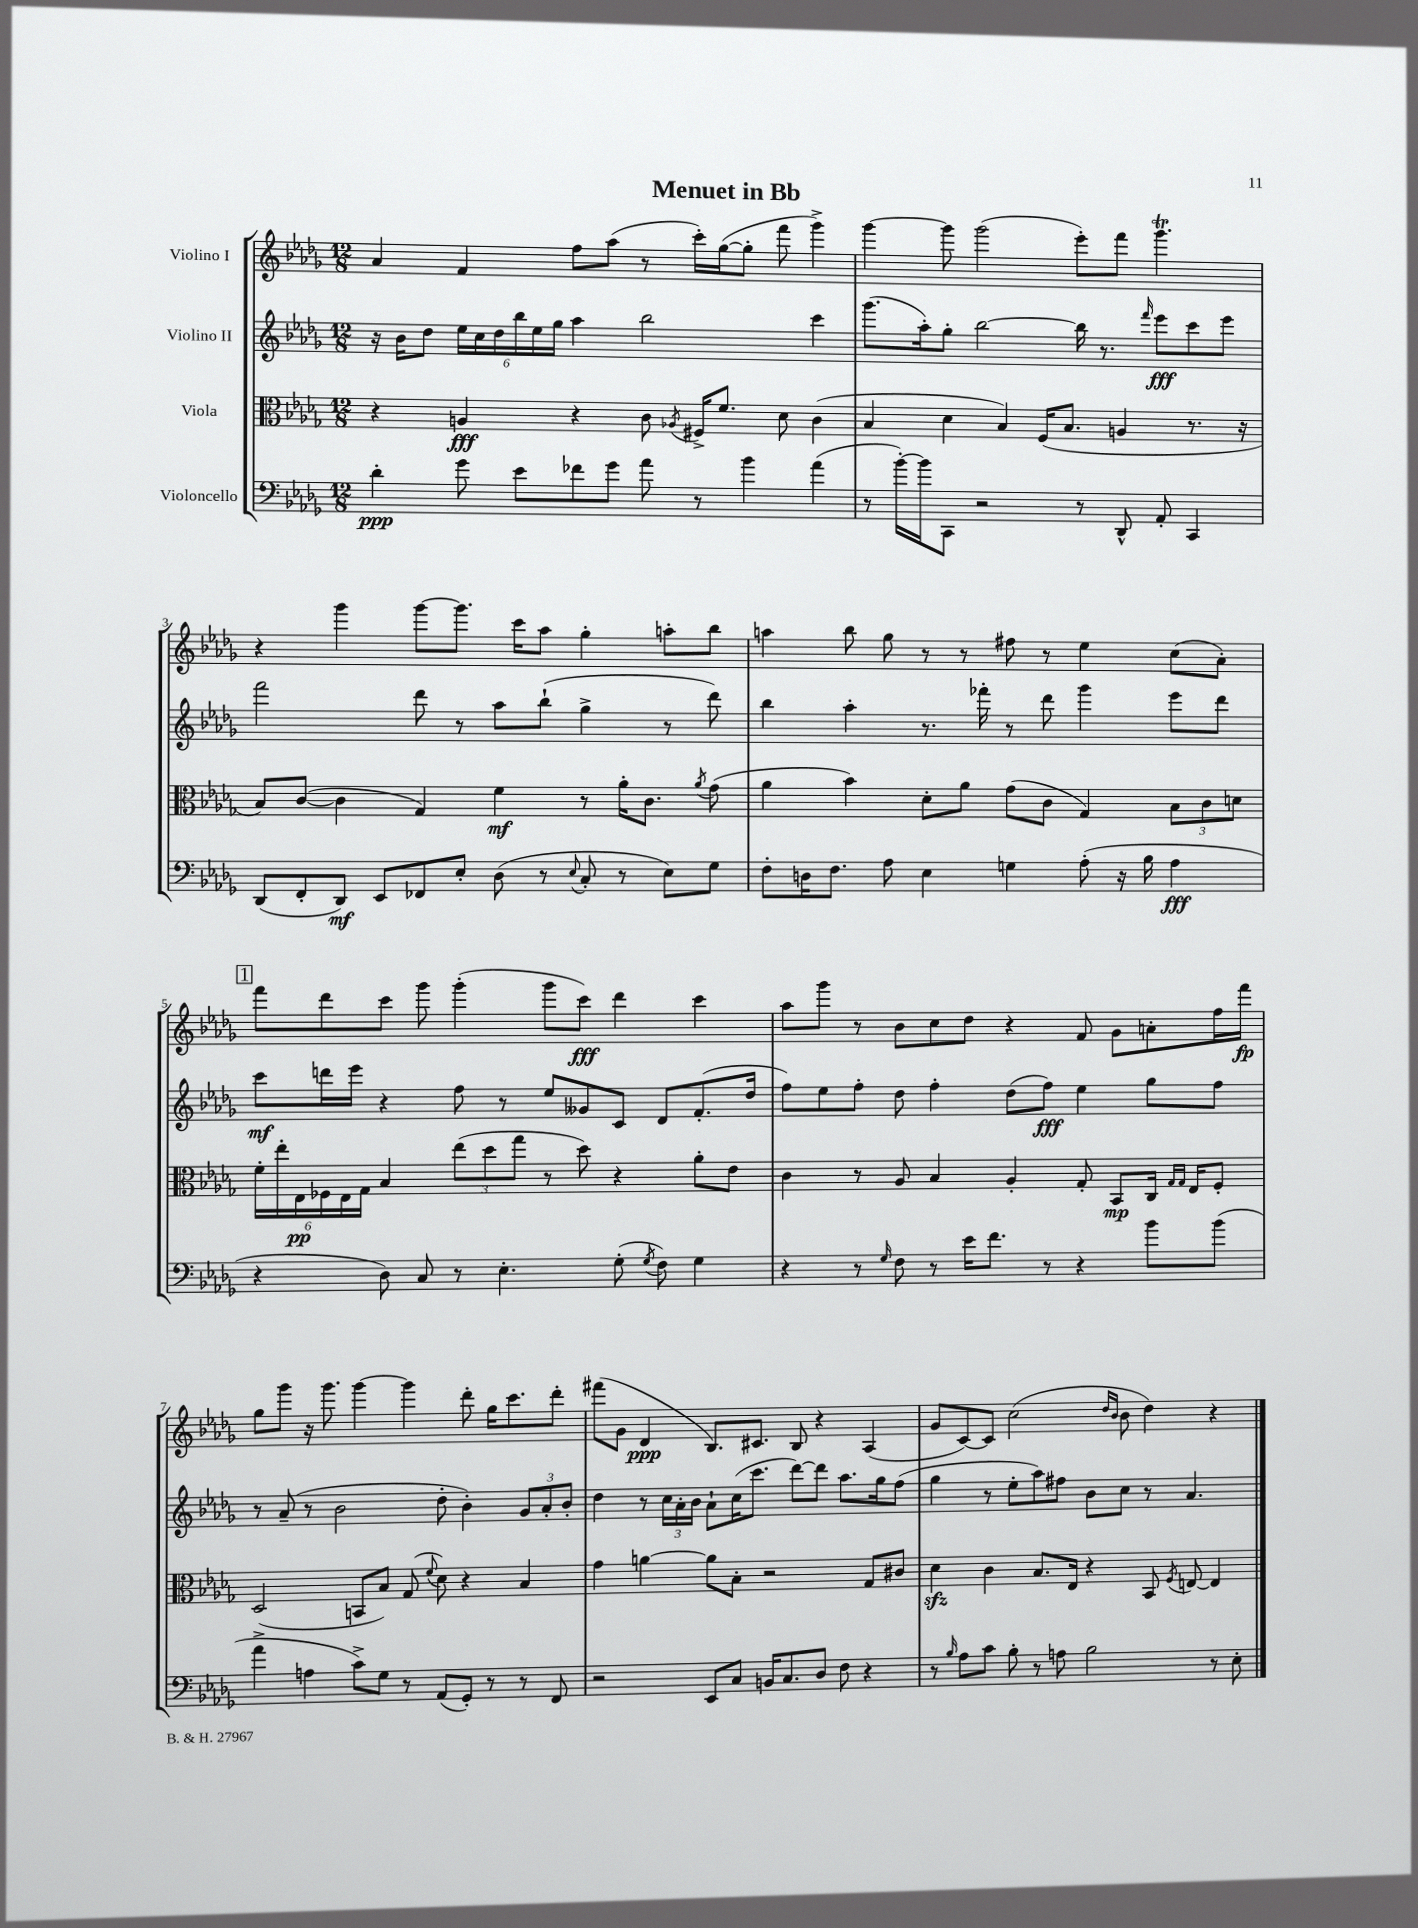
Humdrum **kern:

**kern	**kern	**kern	**kern
*staff4	*staff3	*staff2	*staff1
*clefF4	*clefC3	*clefG2	*clefG2
*k[b-e-a-d-g-]	*k[b-e-a-d-g-]	*k[b-e-a-d-g-]	*k[b-e-a-d-g-]
*M12/8	*M12/8	*M12/8	*M12/8
4d-'	4r	16r	4a-
.	.	16b-	.
.	.	8dd-	.
8g-	4A	24ee-	4f
.	.	24cc	.
.	.	24dd-	.
8e-	.	24bb-	.
.	.	24ee-	.
.	.	24gg-	.
8f-	4r	4aa-	8ff
8g-	.	.	(8aa-
8a-	8c	2bb-	8r
.	8qA-	.	.
8r	16F#^	.	16ccc')
.	8.f	.	([16gg-
4b-	.	.	8gg-']
.	8d-	.	8fff
(4a-	(4c	4ccc	4ggg-^)
=	=	=	=
8r	4B-	(8.ggg-	[4ggg-
[16b-')	.	.	.
16b-]	.	16aa-')	.
8CC	4d-	8gg-'	8ggg-]
2r	.	[2bb-	(2ggg-
.	4B-)	.	.
.	(16F	.	.
.	8.B-	.	.
8r	.	16bb-]	8eee-')
.	.	8.r	.
8DD-^^	4A	.	8fff
.	.	16qqfff	.
8AA-'	.	8eee-	4.ggg-
4CC	8.r	8ccc	.
.	.	8eee-	.
.	16r	.	.
=	=	=	=
(8DD-	8B-)	2fff	4r
8FF'	([8c	.	.
8DD-)	4c]	.	4ggg-
8EE-	.	.	.
8FF-	4G-)	8ddd-	[8ggg-
8E-'	.	8r	8.ggg-]
(8D-	4f	8aa-	.
.	.	.	16ccc
8r	.	(8bb-`	8aa-
8qqE-	.	.	.
8C'	8r	4gg-^	4gg-'
8r	16a-'	.	.
.	8.c	.	.
8E-)	.	8r	8aa'
.	8qa-	.	.
8G-	(8g-	8ddd-)	8bb-
=	=	=	=
8F'	4a-	4bb-	4aa
16D	.	.	.
8.F	.	.	.
.	4b-)	4aa-'	8bb-
8A-	.	.	8gg-
4E-	8d-'	8.r	8r
.	8a-	.	8r
.	.	16fff-'	.
4G	(8g-	8r	8ff#
.	8c	8ddd-	8r
(8A-'	4G-)	4ggg-	4ee-
16r	.	.	.
16B-	.	.	.
4A-	12B-	8eee-	(8cc
.	12c	.	.
.	.	8ddd-	8a-')
.	12d	.	.
=	=	=	=
4r	24f'	8ccc	8fff
.	24ee-'	.	.
.	24E-	.	.
.	24F-	16ddd	8ddd-
.	24E-	.	.
.	.	16eee-	.
.	24G-	.	.
8D-)	4B-	4r	8ccc
8C	.	.	8ggg-
8r	(12ee-	8ff	(4ggg-'
.	12dd-	.	.
4.E-'	.	8r	.
.	12gg-	.	.
.	8r	8ee-	8ggg-
.	8dd-)	8g--	8ccc)
(8G-'	4r	8c	4ddd-
8qG-	.	.	.
8F)	.	8d-	.
4G-	8a-'	(8.f'	4ccc
.	8e-	.	.
.	.	16dd-	.
=	=	=	=
4r	4c	8ff)	8aa-
.	.	8ee-	8ggg-
8r	8r	8ff'	8r
16qqG-	.	.	.
8F	8A-	8dd-	8b-
8r	4B-	4ff'	8cc
16e-	.	.	8dd-
8.f	.	.	.
.	4A-'	(8dd-	4r
8r	.	8ff)	.
4r	8G-'	4ee-	8f
.	8BB-	.	8g-
8b-	16C	8gg-	8a'
.	16qqG-	.	.
.	16qqG-	.	.
.	16E-	.	.
(8b-	8F'	8ff	16ff
.	.	.	16fff
=	=	=	=
4a-^	(2D-	8r	8gg-
.	.	(8a-~	8ggg-
4A	.	8r	16r
.	.	.	8.ggg-
.	.	2b-	.
8c^)	8BB	.	[4ggg-
8G-	8B-)	.	.
8r	(8G-	.	4ggg-]
.	8qqf	.	.
(8AA-	8d-)	8dd-'	.
8GG-')	4r	4b-')	8ddd-'
8r	.	.	16gg-
.	.	.	8.ccc
8r	4B-	12g-	.
.	.	12a-'	.
8FF	.	.	8ddd-'
.	.	12b-'	.
=	=	=	=
2r	4g-	4dd-	(8fff#
.	.	.	8g-
.	[4a	8r	4d-
.	.	24cc	.
.	.	24a-'	.
.	.	24b-	.
8EE-	8a]	8a-`	8.B-)
8C	8B-'	(16cc	.
.	.	8.ccc	8.c#
16BB	2r	.	.
8.C	.	.	.
.	.	[8ddd-)	8B-
8D-	.	8ddd-]	4r
8F	.	8.aa-	.
4r	8G-	.	(4A-
.	.	16gg-	.
.	8c#	(8ff	.
=	=	=	=
8r	4d-	4gg-	8g-
16qqB-	.	.	.
8A-	.	.	[8c)
8c	4c	8r	8c]
8B-'	.	8ee-'	(2cc
8r	8.B-	8aa-)	.
8A	.	8ff#	.
.	16E-	.	.
2B-	4r	8b-	.
.	.	.	16qqdd-
.	.	.	16qqb-
.	.	8cc	8b-
.	8BB-	8r	4dd-)
.	8qF	.	.
.	[8E	4.a-	.
8r	4E]	.	4r
8E-'	.	.	.
==	==	==	==
*-	*-	*-	*-
